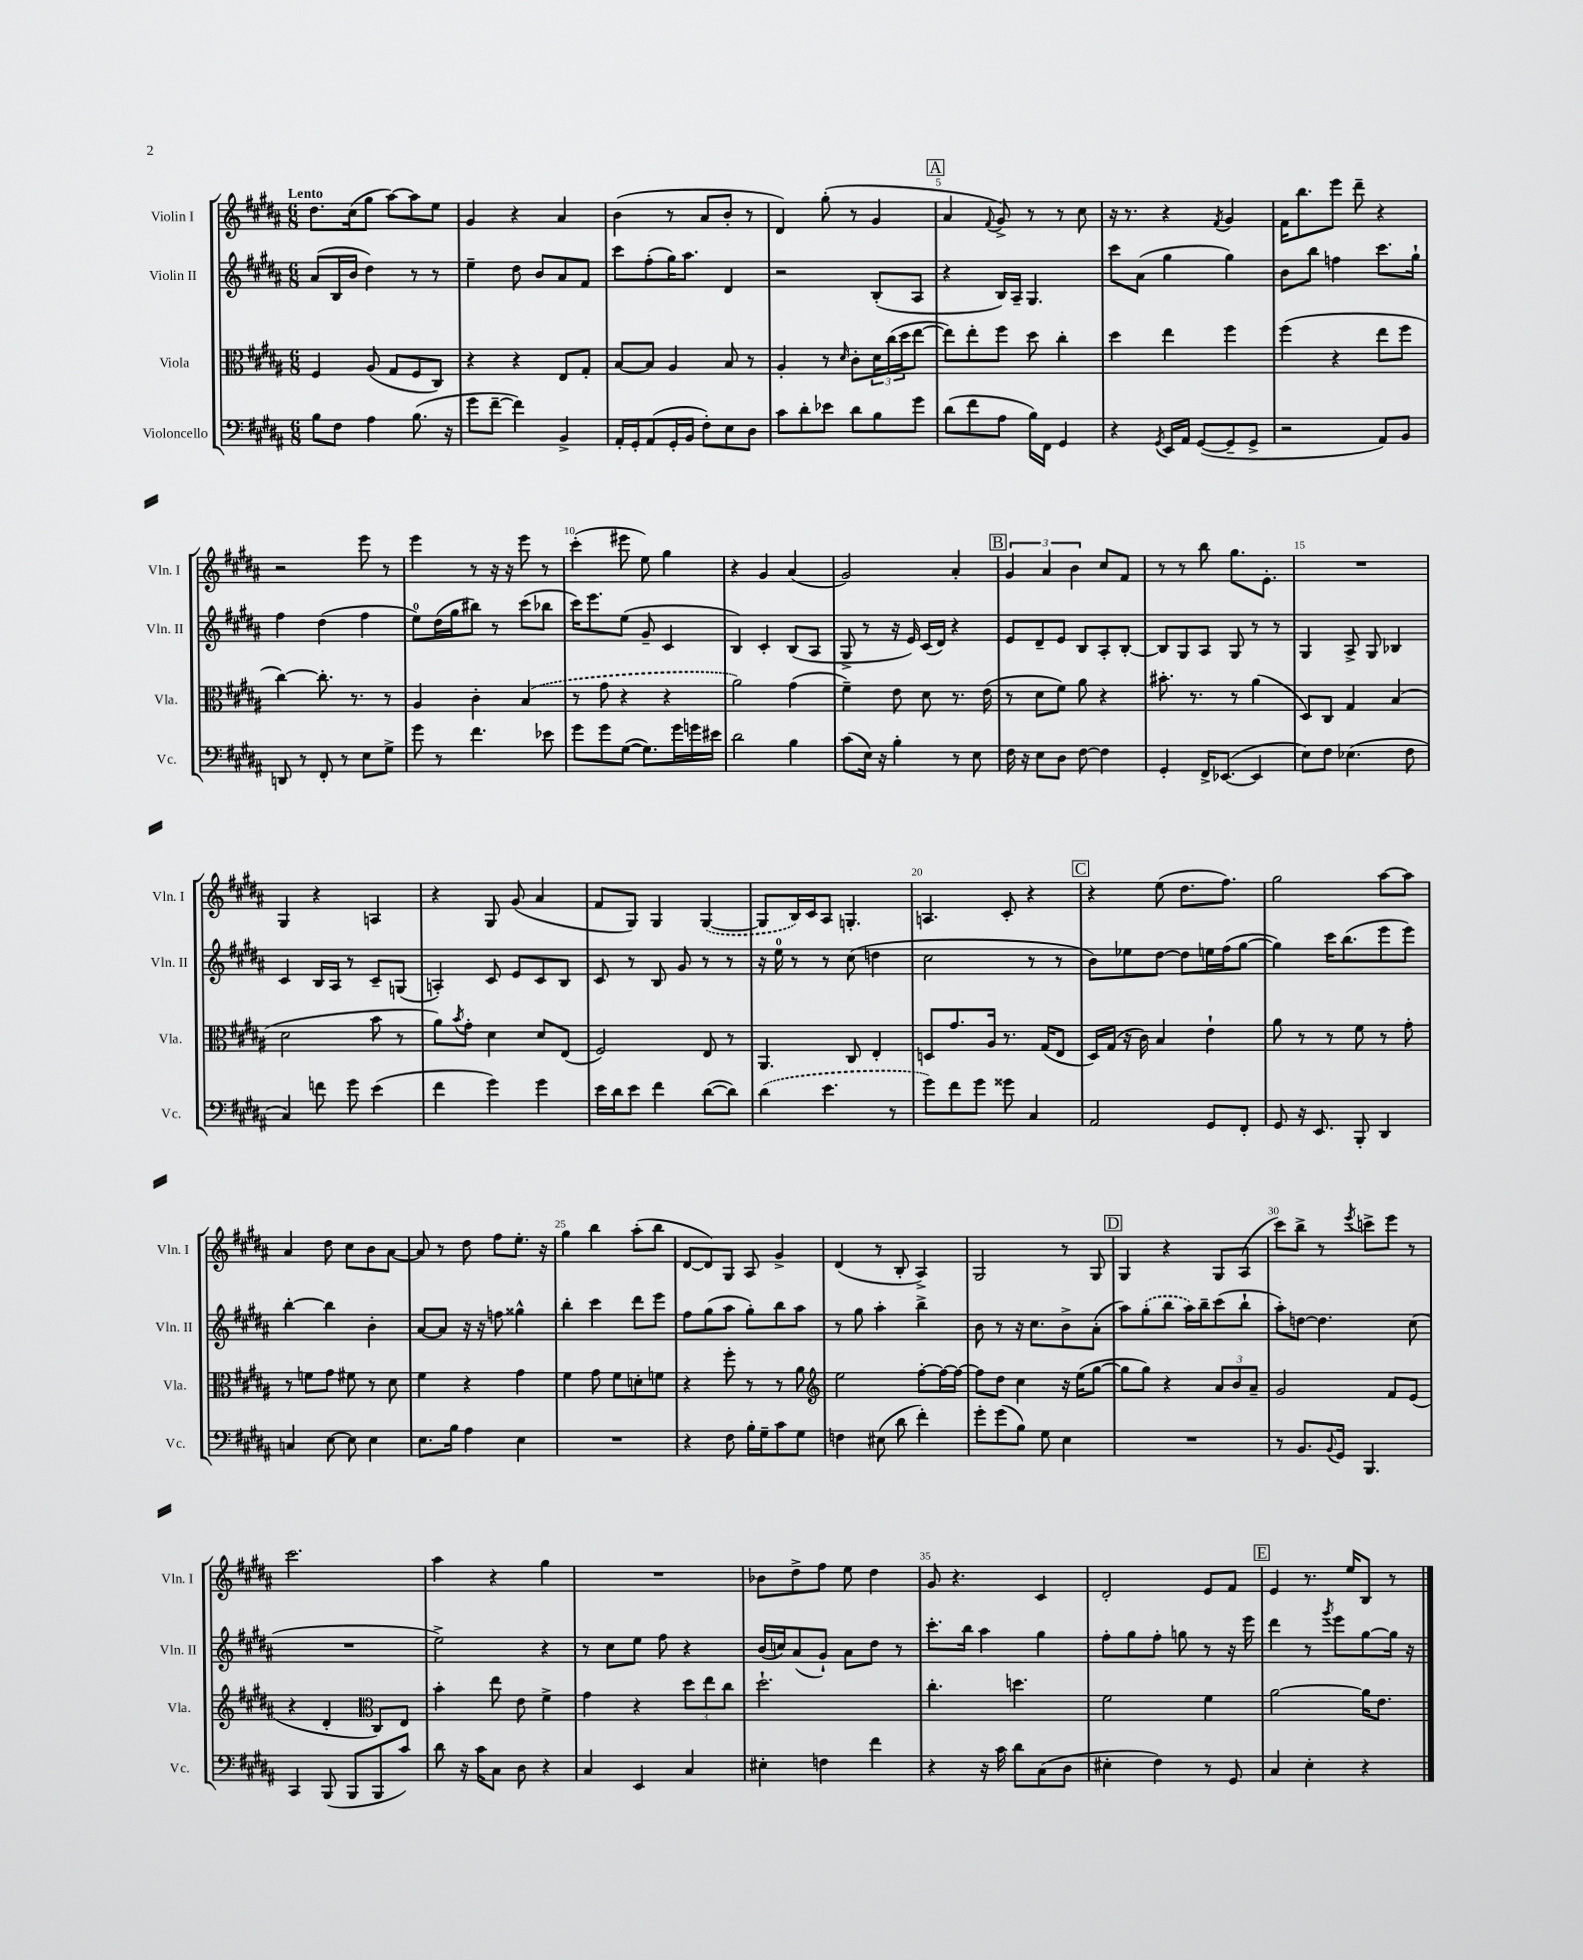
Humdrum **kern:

**kern	**kern	**kern	**kern
*staff4	*staff3	*staff2	*staff1
*clefF4	*clefC3	*clefG2	*clefG2
*k[f#c#g#d#a#]	*k[f#c#g#d#a#]	*k[f#c#g#d#a#]	*k[f#c#g#d#a#]
*M6/8	*M6/8	*M6/8	*M6/8
8B\L	4F#/	(8a#/L	8.dd#\L
8F#\J	.	16B/L	.
.	.	16b/JJ	(16cc#\k
4A#\	(8A#/	4dd#\)	8gg#\J
.	8G#/L	.	[8aa#\L)
(8.B\	8F#/	8r	8aa#\]
.	8C#/J)	8r	8ee\J
16r	.	.	.
=	=	=	=
8g#\L	4r	4ee~\	4g#/
[8f#~\J	.	.	.
4f#\])	4r	8dd#\	4r
.	.	8b/L	.
4BB^/	8E/L	8a#/	4a#/
.	8G#'/J	8f#/J	.
=	=	=	=
16AA#'/LL	[8B/L	8ccc#\L	(4b\
16GG#'/J	.	.	.
(8AA#/	8B/]J	(8ff#'\	.
16GG#'/L	4A#/	16gg#\K)	8r
16BB/JJ	.	8.aa#\J	.
8F#'\L)	.	.	8a#/L
8E\	8B/	4d#/	8b'/J
8D#\J	8r	.	8r
=	=	=	=
8c#\L	4A#'/	2r	4d#/)
8d#'\	.	.	.
8e-\J	8r	.	(8gg#'\
.	16qqd#/	.	.
8d#\L	8c#'\L	.	8r
8B\	24d#\L	(8B'/L	4g#/
.	(24cc#\	.	.
.	24dd#\J	.	.
8g#\J	[8ee\J	8A#/J	.
=	=	=	=
(8d#\L	8ee\]L)	4r	4a#/
8f#\	8ee'\	.	.
.	.	.	8qqf#/
8A#\J	8ff#\J	16B/LL)	8g#^/)
.	.	16A#~/JJ	.
16B\LL)	8dd#\	4.G#/	8r
16FF#\JJ	.	.	.
4GG#/	4cc#'\	.	8r
.	.	.	8cc#\
=	=	=	=
4r	4dd#\	8ccc#\L	16r
.	.	.	8.r
.	.	(8a#\J	.
8qGG#/	.	.	.
16EE/LL	4ee\	4gg#\	4r
16AA#/JJ	.	.	.
([8GG#/L	.	.	.
.	.	.	8qf#/
8GG#~/]	4ff#\	4gg#\)	4g#/
8GG#^/J	.	.	.
=	=	=	=
2r	(4ff#\	8b\L	16f#\LK
.	.	.	8.bb\
.	.	8bb\J	.
.	4r	4ff\	8eee\J
.	.	.	8ddd#~\
8AA#/L)	8ee\L	8.ccc#\L	4r
8BB/J	8ff#\J	.	.
.	.	16gg#`\Jk	.
=	=	=	=
8DD/	[4cc#\)	4ff#\	2r
8r	.	.	.
8FF#'/	8.cc#'\]	(4dd#\	.
8r	.	.	.
.	8.r	.	.
8E\L	.	4ff#\	8eee\
8G#^\J	8r	.	8r
=	=	=	=
8g#\	4A#/	8ee\L)	4eee\
8r	.	(16dd#\L	.
.	.	16gg#\J	.
4.f#\	4c#'\	8bb#\J)	8r
.	.	8r	16r
.	.	.	16r
.	(4B/	(8ccc#\L	8eee\
8e-\	.	8bb-\J	8r
=	=	=	=
8g#\L	8r	16ccc#\LK)	(4ccc#'\
.	.	8.eee\	.
8g#\	8g#\	.	.
([8G#\J	4r	(8ee\J	8eee#\
8.G#\]L)	.	8g#~/	8ee\)
.	4r	4c#/	4gg#\
16g#\L	.	.	.
16g\	.	.	.
16e#\JJ	.	.	.
=	=	=	=
2d#\	2a#\)	4B/)	4r
.	.	4c#'/	4g#/
4B\	(4g#\	(8B/L	(4a#/
.	.	8A#/J	.
=	=	=	=
(8c#\L	4f#~\)	8G#^/	2g#/)
16E\Jk)	.	8r	.
16r	.	.	.
4B'\	8e\	16r	.
.	.	16e/)	.
.	8d#\	(16c#/LL	.
.	.	16d#/JJ)	.
8r	8.r	4r	4a#'/
8E\	.	.	.
.	(16e\	.	.
=	=	=	=
16F#\	8r	8e/L	6g#/
16r	.	.	.
8E\L	8d#\L	8d#~/	.
.	.	.	6a#/
8D#\J	8f#\J)	8e/J	.
.	.	.	6b\
[8F#\	8a#\	8B/L	.
4F#\]	4r	8A#'/	8cc#/L
.	.	[8B'/J	8f#/J
=	=	=	=
4GG#'/	8.b#'\	8B/]L	8r
.	.	8G#/	8r
.	8.r	.	.
16FF#^/LK	.	8A#/J	8bb\
([8.EE-/J	.	.	.
.	8r	8G#/	8.gg#\L
4EE-/]	(4a#\	8r	.
.	.	.	8.e'\J
.	.	8r	.
=	=	=	=
8E\L)	8D#/L)	4G#/	2.r
8F#\J	8C#/J	.	.
(4.E-\	4G#/	8A#^/	.
.	.	8G#/	.
.	(4B/	4B-/	.
8F#\	.	.	.
=	=	=	=
4C#/)	2d#\	4c#/	4G#/
8f\	.	16B/LL	4r
.	.	16A#/JJ	.
8g#\	.	8r	.
(4e\	8b\	8c#~/L	4A/
.	8r	(8G/J	.
=	=	=	=
4f#\	8a#\L)	4A'/)	4r
.	8qb/	.	.
.	8g#'\J	.	.
4g#\)	4d#\	8c#/	8G#/
.	.	8e/L	(8g#/
4g#\	8d#/L	8c#/	4a#/
.	(8E/J	8B/J	.
=	=	=	=
16e\LL	2F#/)	8c#/	8f#/L
16d#\J	.	.	.
8e\J	.	8r	8G#/J)
4f#\	.	8B/	4G#/
.	.	8g#/	.
([8d#\L	8E/	8r	([4G#/
8d#\]J)	8r	8r	.
=	=	=	=
(4d#\	4.AA#/	16r	8G#/]L
.	.	16ee\	.
.	.	8r	16B/L)
.	.	.	16c#/J
4.e\	.	8r	8A#/J
.	8C#/	(8cc#\	4.G'/
.	4E'/	4dd\	.
8r	.	.	.
=	=	=	=
8g#\L)	8D/L	2cc#\	4.A/
8f#\	8.g#/	.	.
8g#\J	.	.	.
.	16A#/Jk	.	.
8g##\	8.r	.	8c#'/
4C#/	.	8r	4r
.	(16G#/LK	.	.
.	8E/J	8r	.
=	=	=	=
2AA#/	16D#/LL)	8b\L)	4r
.	(16G#/JJ	.	.
.	16r	8ee-\	.
.	16c#\)	.	.
.	4B/	[8dd#\J	(8ee\
.	.	8dd#\]L	8.dd#\L
8GG#/L	4e`\	16ee\L	.
.	.	(16ff#\J	8.ff#\J)
8FF#'/J	.	[8gg#\J	.
=	=	=	=
8GG#/	8a#\	4gg#\])	2gg#\
16r	8r	.	.
8.EE/	.	.	.
.	8r	16ccc#\LK	.
.	.	(8.bb\	.
8BBB'/	8f#\	.	.
4DD#/	8r	8eee\	[8aa#\L
.	8g#'\	8eee\J)	8aa#\]J
=	=	=	=
4C/	8r	[4bb'\	4a#/
.	8f\L	.	.
[8E\	8g#\J	4bb\]	8dd#\
8E\]	8f#\	.	8cc#\L
4E\	8r	4b'\	8b\
.	8d#\	.	[8a#\J
=	=	=	=
8.E\L	4f#\	[8a#/L	8a#/]
.	.	8a#/]J	8r
16B\Jk	.	.	.
4A#\	4r	16r	8dd#\
.	.	16r	.
.	.	8ff\	8ff#\L
4E\	4g#\	4gg##^^\	8.ee'\J
.	.	.	16r
=	=	=	=
2.r	4f#\	4bb'\	4gg#\
.	8g#\	4ccc#\	4bb\
.	8f#\L	.	.
.	8d'\	8ddd#\L	(8aa#'\L
.	8f\J	8eee\J	8bb\J
=	=	=	=
4r	4r	8ff#\L	[8d#/L
.	.	(8gg#\	8d#/])
8F#\	8ff#'\	8aa#\J	8G#/J
16B'\LL	8r	8gg#'\L)	8A#/
16G#~\J	.	.	.
8c#\	8r	8bb\	4g#^/
8G#\J	8a#\	8aa#\J	.
=	=	=	=
*	*clefG2	*	*
4F\	2ee\	8r	(4d#/
.	.	8gg#\	.
(8E#\	.	4aa#'\	8r
8d#\	.	.	8B'/
4f#'\)	[8ff#'\L	4bb^\	4A#^/)
.	16ff#\_L	.	.
.	16ff#\_JJ	.	.
=	=	=	=
8g#'\L	8ff#\]L	8b\	2G#/
(8g#\	8dd#\J	8r	.
8B\J)	4cc#\	16r	.
.	.	8.cc#\L	.
8G#\	.	.	.
4E\	16r	8b^\	8r
.	(16ee\LK	.	.
.	[8gg#\J	(8a#'\J	8G#/
=	=	=	=
2.r	8gg#\]L	8aa#\L)	4G#/
.	8gg#\J)	(8gg#'\	.
.	4r	8bb\J	4r
.	.	16aa#\LL)	.
.	.	16bb~\J	.
.	12a#/L	(8ccc#\	8G#/L
.	12b/	.	.
.	.	8bb`\J	(8A#/J
.	12a#~/J	.	.
=	=	=	=
8r	2g#/	8aa#'\L)	8ccc#\L)
8.BB/L	.	[8dd\J	8bb^\J
.	.	4.dd\]	8r
8qqBB/	.	.	.
16GG#/Jk	.	.	.
.	.	.	8qeee/
4.BBB/	.	.	8ccc^\L
.	8f#/L	.	8eee\J
.	(8e/J	(8cc#\	8r
=	=	=	=
4CC#/	4r	2.r	2.ccc#\
(8BBB/	4d#'/	.	.
8BBB/L	.	.	.
*	*clefC3	*	*
8BBB/	8C#/L)	.	.
8c#/J)	8E/J	.	.
=	=	=	=
8d#\	4b'\	2ee^\)	4aa#\
16r	.	.	.
16c#\LK	.	.	.
8C#\J	8ee\	.	4r
8D#\	8e\	.	.
4r	4f#^\	4r	4gg#\
=	=	=	=
4C#/	4g#\	8r	2.r
.	.	8cc#\L	.
4EE/	4r	8ee\J	.
.	.	8ff#\	.
4C#/	12dd#\L	4r	.
.	12ee\	.	.
.	12cc#\J	.	.
=	=	=	=
4E#'\	2.dd#`\	(16b/LL	8b-\L
.	.	16cc/J)	.
.	.	(8a#/	8dd#^\
4F\	.	8g#`/J)	8ff#\J
.	.	8a#\L	8ee\
4f#\	.	8dd#\J	4dd#\
.	.	8r	.
=	=	=	=
4r	4.cc#'\	8.ccc#'\L	8g#/
.	.	.	4.r
.	.	16bb\Jk	.
16r	.	4aa#\	.
16c#\	.	.	.
8d#\L	4.dd\	.	.
(8C#\	.	4gg#\	4c#/
8D#\J	.	.	.
=	=	=	=
4E#'\	2f#\	8ff#'\L	2d#'/
.	.	8gg#\	.
4F#\)	.	8ff#'\J	.
.	.	8gg\	.
8r	4f#\	8r	8e/L
8GG#/	.	16r	8f#/J
.	.	16eee\	.
=	=	=	=
4C#/	[2a#\	4ddd#\	4e/
4E'\	.	8r	8.r
.	.	8qggg#/	.
.	.	8eee\L	.
.	.	.	16ee/LK
4r	16a#\]LK	[8gg#\	8B/J
.	8.e\J	.	.
.	.	16gg#\]Jk	8r
.	.	16r	.
==	==	==	==
*-	*-	*-	*-
